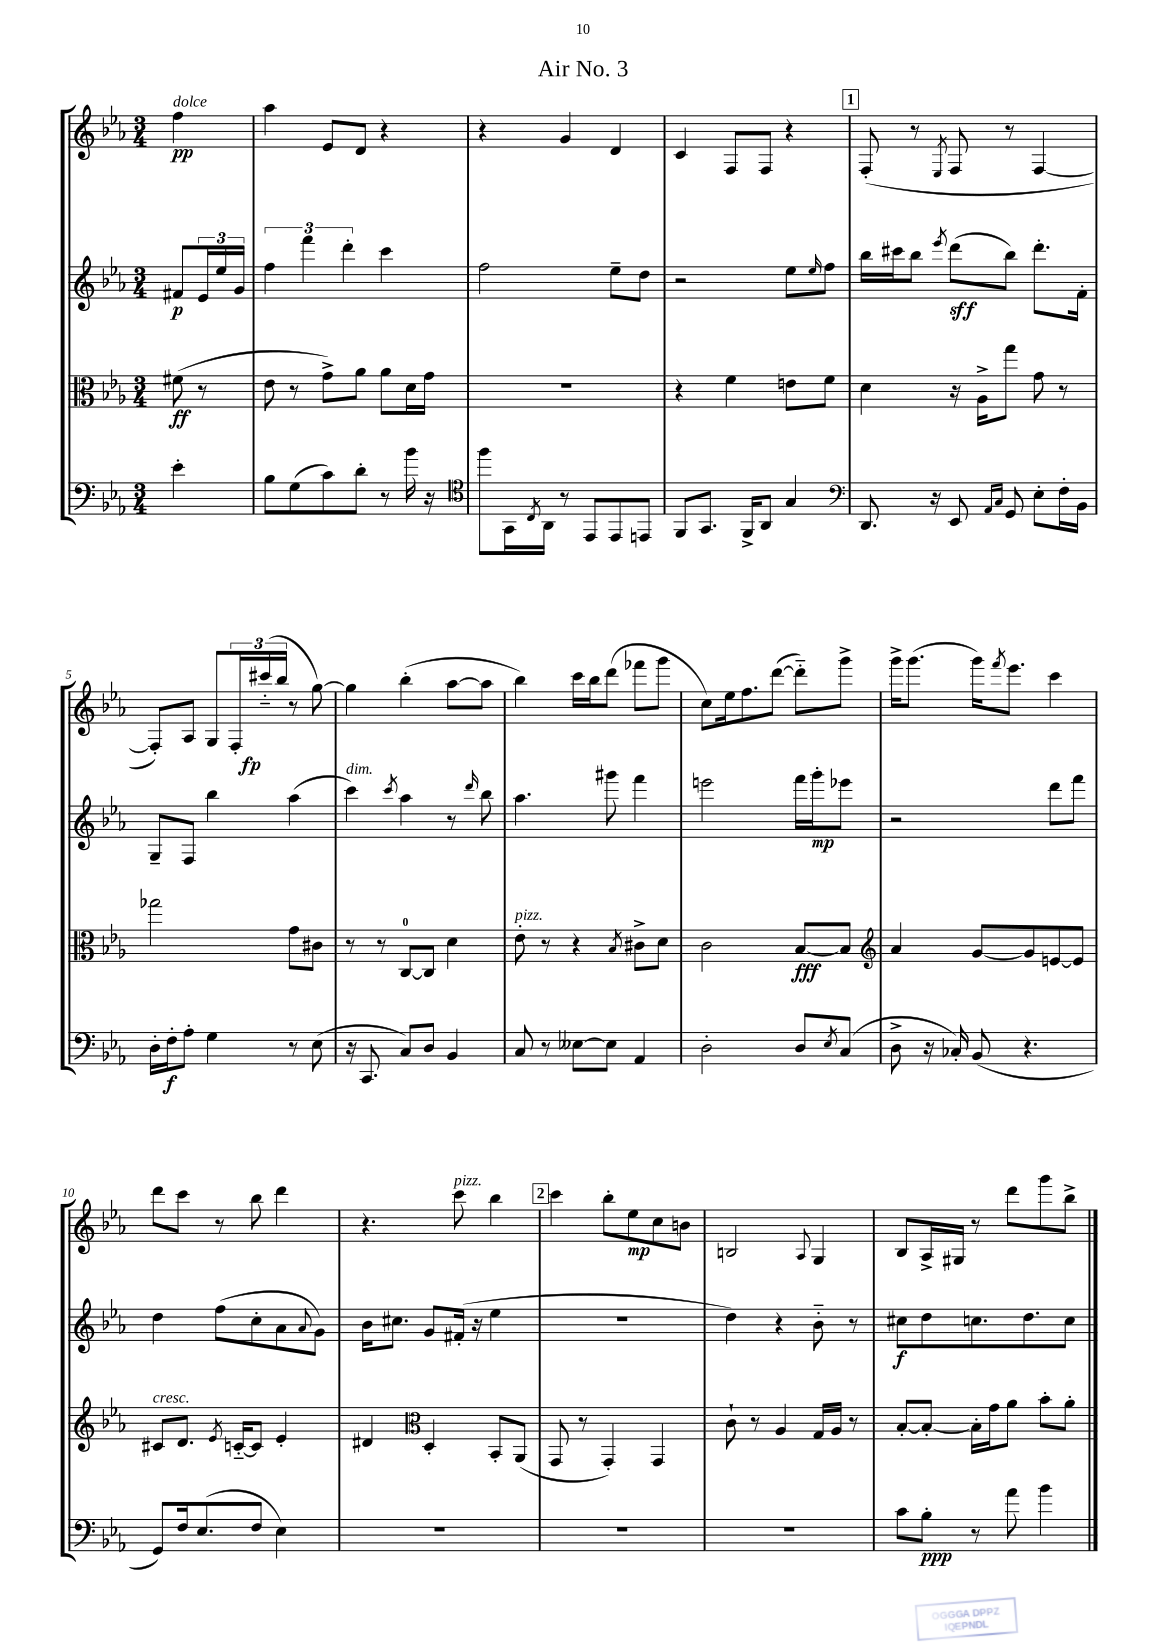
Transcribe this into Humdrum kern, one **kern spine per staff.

**kern	**kern	**kern	**kern
*staff4	*staff3	*staff2	*staff1
*clefF4	*clefC3	*clefG2	*clefG2
*k[b-e-a-]	*k[b-e-a-]	*k[b-e-a-]	*k[b-e-a-]
*M3/4	*M3/4	*M3/4	*M3/4
4e-'	(8f#	8f#	4ff
.	8r	24e-	.
.	.	24ee-	.
.	.	24g	.
=	=	=	=
8B-	8e-	6ff	4aa-
(8G	8r	.	.
.	.	6fff	.
8c)	8g^)	.	8e-
.	.	6ddd'	.
8d'	8a-	.	8d
8r	8a-	4ccc	4r
16b-	16d	.	.
16r	16g	.	.
=	=	=	=
*clefC4	*	*	*
8ff	2.r	2ff	4r
16GG	.	.	.
8qC	.	.	.
16AA-	.	.	.
8r	.	.	4g
8EE-	.	.	.
8EE-	.	8ee-~	4d
8EE	.	8dd	.
=	=	=	=
8FF	4r	2r	4c
8.GG	.	.	.
.	4f	.	8F
16FF^	.	.	.
8AA-	.	.	8F
4G	8e	8ee-	4r
.	.	16qqee-	.
.	8f	8ff	.
=	=	=	=
*clefF4	*	*	*
8.DD	4d	16bb-	(8F'
.	.	16ccc#	.
.	.	8bb-	8r
16r	.	.	.
.	.	8qeee-	8qE-
8EE-	16r	(8ddd	8F
.	16A-^	.	.
16qqAA-	.	.	.
16qqC	.	.	.
8GG	8gg	8bb-)	8r
8E-'	8g	8.ddd'	[4F
16F'	8r	.	.
16BB-	.	16f'	.
=	=	=	=
16D'	2gg-	8G~	8F'])
16F'	.	.	.
8A-'	.	8F	8A-
4G	.	4bb-	8G
.	.	.	24F'
.	.	.	(24ccc#'~
.	.	.	24bb-
8r	8g	(4aa-	8r
(8E-	8c#	.	[8gg)
=	=	=	=
16r	8r	4ccc)	4gg]
8.CC	.	.	.
.	8r	.	.
.	.	8qccc	.
8C)	[8C	4aa-	(4bb-'
8D	8C]	.	.
4BB-	4d	8r	[8aa-
.	.	16qqddd	.
.	.	8bb-	8aa-]
=	=	=	=
8C	8e-'	4.aa-	4bb-)
8r	8r	.	.
[8E--	4r	.	16ccc
.	.	.	16bb-
8E--]	.	8ggg#	(8ddd
.	8qB-	.	.
4AA-	8c#^	4fff	8fff-
.	8d	.	8ggg
=	=	=	=
2D'	2c	2eee	8cc)
.	.	.	16ee-
.	.	.	8.ff
.	.	.	([8ddd
8D	[8B-	16fff	8ddd'~])
.	.	16ggg'	.
8qE-	.	.	.
(8C	8B-]	8eee-	8ggg^
=	=	=	=
*	*clefG2	*	*
8D^	4a-	2r	16ggg^
.	.	.	(8.ggg
16r	.	.	.
16C-')	.	.	.
(8BB-	[8g	.	16ggg)
.	.	.	8qfff
.	.	.	8.eee-
4.r	8g]	.	.
.	[8e	8ddd	4ccc
.	8e]	8fff	.
=	=	=	=
8GG)	8c#	4dd	8ddd
16F	8.d	.	8ccc
(8.E-	.	.	.
.	.	(8ff	8r
.	8qe-	.	.
.	[16c'~	.	.
8F	8c]	8cc'	8bb-
4E-)	4e-'	8a-	4ddd
.	.	8qqa-	.
.	.	8g)	.
=	=	=	=
2.r	4d#	16b-	4.r
.	.	8.cc#	.
*	*clefC3	*	*
.	4D'	8g	.
.	.	(16f#'	8ccc
.	.	16r	.
.	8BB-'	4ee-	4bb-
.	(8AA-	.	.
=	=	=	=
2.r	8GG	2.r	4ccc
.	8r	.	.
.	4GG')	.	8bb-'
.	.	.	8ee-
.	4GG	.	8cc
.	.	.	8b
=	=	=	=
2.r	8c`	4dd)	2B
.	8r	.	.
.	4A-	4r	.
.	.	.	8qqA-
.	16G	8b-'~	4G
.	16A-	.	.
.	8r	8r	.
=	=	=	=
8c	[8B-'	8cc#	8B-
8B-'	8B-'_	8dd	16A-^
.	.	.	16G#
8r	16B-']	8.cc	8r
.	16g	.	.
8a-	8a-	.	8ddd
.	.	8.dd	.
4b-	8b-'	.	8ggg
.	8a-'	8cc	8bb-^
==	==	==	==
*-	*-	*-	*-
